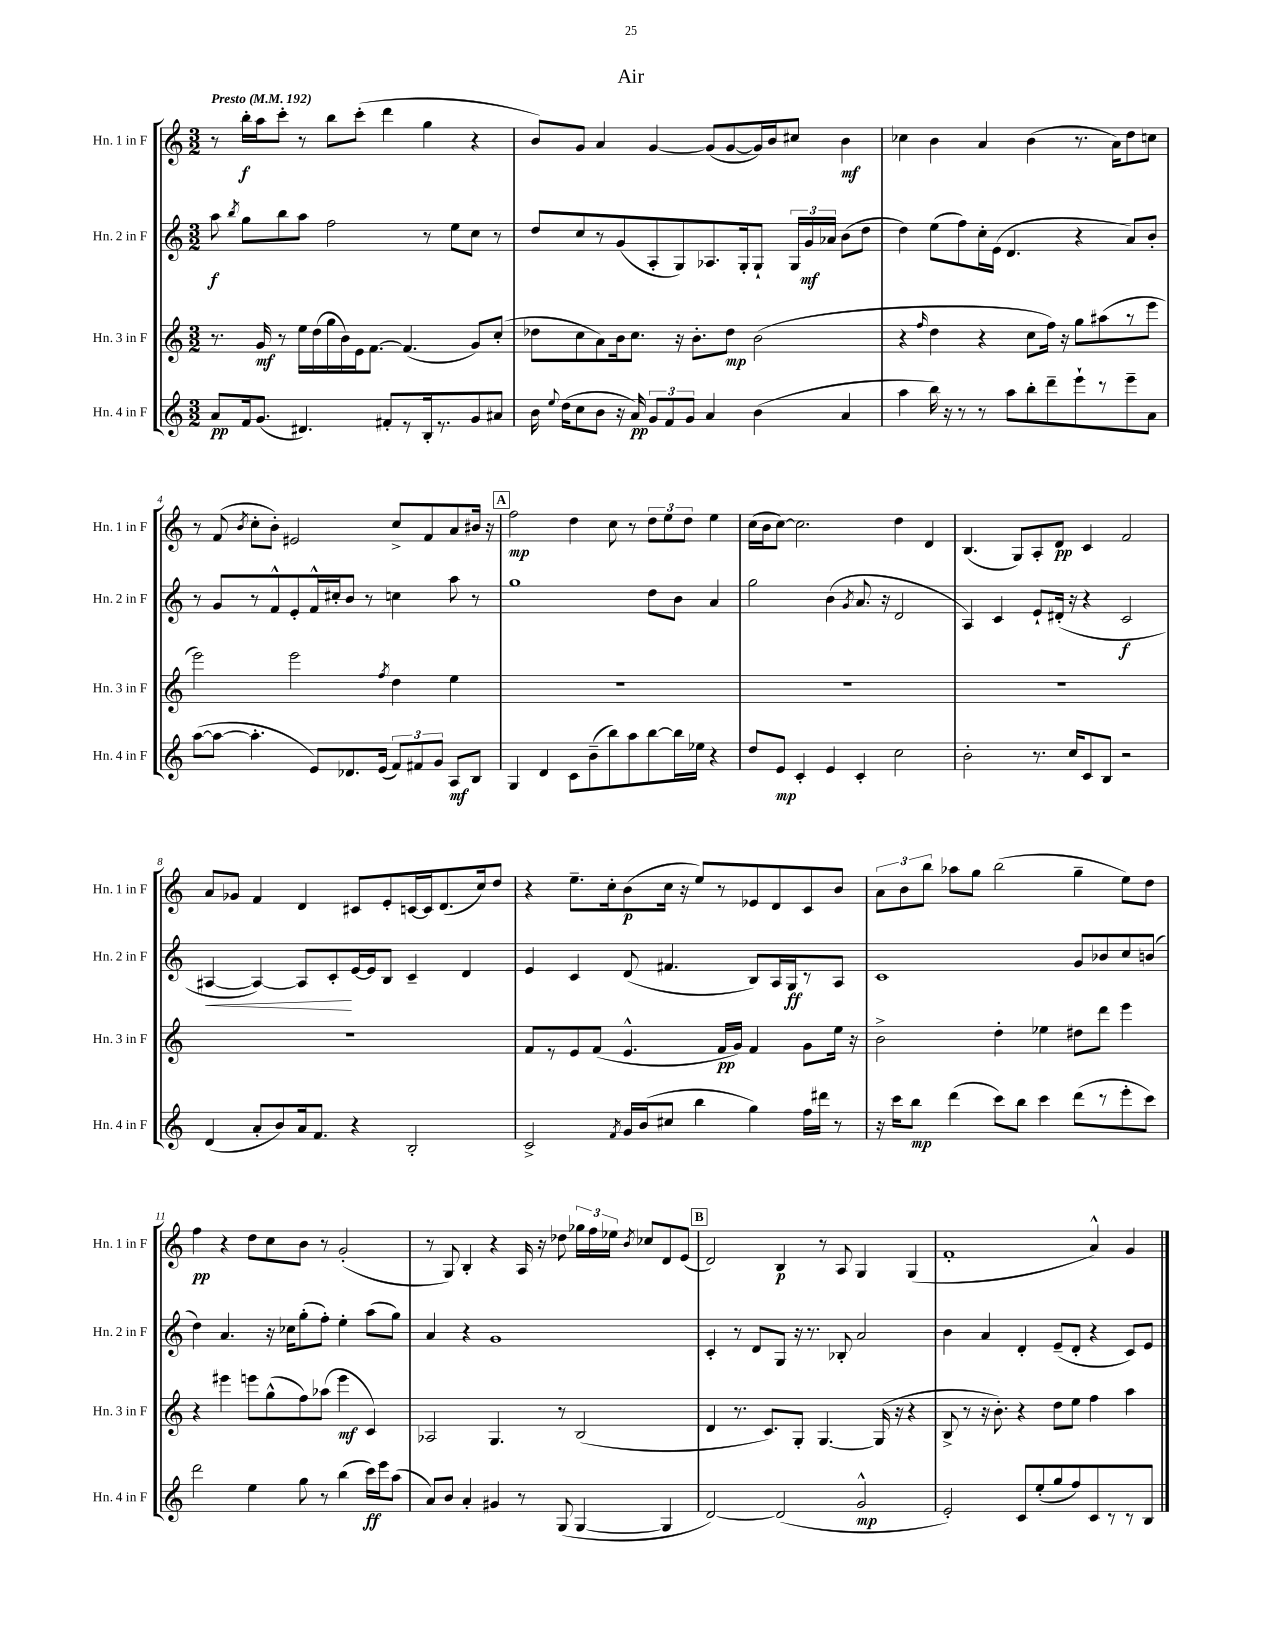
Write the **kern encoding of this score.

**kern	**kern	**kern	**kern
*staff4	*staff3	*staff2	*staff1
*clefG2	*clefG2	*clefG2	*clefG2
*k[]	*k[]	*k[]	*k[]
*M3/2	*M3/2	*M3/2	*M3/2
*MM192	*MM192	*MM192	*MM192
8a	8.r	8aa	8r
.	.	8qbb	.
16f	.	8gg	16bb'
(8.g	16g	.	16aa
.	8r	8bb	8ccc'
4.d#)	16ee	8aa	8r
.	(16dd	.	.
.	16gg	2ff	8bb
.	16b)	.	.
.	16e	.	(8ccc'
.	[8.f	.	.
8f#'	.	.	4ddd
8r	(4.f]	.	.
16B'	.	8r	4gg
8.r	.	.	.
.	.	8ee	.
8g	8g)	8cc	4r
8a#	(8cc'	8r	.
=	=	=	=
16b	8dd-	8dd	8b)
8qqee	.	.	.
(16dd	.	.	.
8cc	8cc	8cc	8g
8b	8a)	8r	4a
16r	16b	(8g	.
16a)	8.cc	.	.
12g	.	8A'	[4g
12f	.	.	.
.	16r	8G)	.
12g	.	.	.
.	8.b'	.	.
4a	.	8.A-	(8g]
.	8dd-	.	[8g
.	.	16G'	.
(4b	(2b	8G`	16g])
.	.	.	16b
.	.	24G	8cc#
.	.	24g	.
.	.	24a-	.
4a	.	(8b	4b
.	.	8dd	.
=	=	=	=
4aa	4r	4dd)	4cc-
.	16qqff	.	.
16bb)	4dd	(8ee	4b
16r	.	.	.
8r	.	8ff)	.
8r	4r	16cc'	4a
.	.	(16e	.
8aa	.	4.d	.
8bb'	8cc	.	(4b
8ddd~	16ff)	.	.
.	16r	.	.
8eee`	8gg	4r	8.r
8r	(8aa#	.	.
.	.	.	16a)
8eee~	8r	8a)	8dd
8a	8eee	8b'	8cc
=	=	=	=
([8aa	2eee)	8r	8r
8aa_	.	8g	(8f
.	.	.	8qb
4.aa']	.	8r	8cc'
.	.	8f^^	8b')
.	2eee	8e'	2e#
8e)	.	16f^^	.
.	.	16cc#'	.
8.d-	.	8b	.
.	.	8r	.
(16e	.	.	.
.	8qff	.	.
12f)	4dd	4cc	8cc^
12f#	.	.	.
.	.	.	8f
12g	.	.	.
8A	4ee	8aa	8a
8B	.	8r	16b#
.	.	.	16r
=	=	=	=
4G	1.r	1gg	2ff
4d	.	.	.
8c	.	.	4dd
(8b~	.	.	.
8bb)	.	.	8cc
8aa	.	.	8r
[8bb	.	8dd	12dd
.	.	.	12ee
16bb]	.	8b	.
.	.	.	12dd
16ee-	.	.	.
4r	.	4a	4ee
=	=	=	=
8dd	1.r	2gg	(16cc
.	.	.	16b
8e	.	.	[8cc)
4c'	.	.	2.cc]
4e	.	(4b	.
.	.	8qg	.
4c'	.	8.a	.
.	.	16r	.
2cc	.	2d	4dd
.	.	.	4d
=	=	=	=
2b'	1.r	4A)	(4.B
.	.	4c	.
.	.	.	8G)
8.r	.	8e`	8A'
.	.	(16d#'	8d
16cc	.	16r	.
8c	.	4r	4c
8B	.	.	.
2r	.	2c	2f
=	=	=	=
(4d	1.r	[4A#	8a
.	.	.	8g-
8a'	.	4A#_)	4f
8b)	.	.	.
16a	.	8A#]	4d
8.f	.	.	.
.	.	8c'	.
4r	.	[16e	8c#
.	.	16e]	.
.	.	8B	8e'
2B'	.	4c~	[16c
.	.	.	16c]
.	.	.	(8.d
.	.	4d	.
.	.	.	16cc)
.	.	.	8dd
=	=	=	=
2c^	8f	4e	4r
.	8r	.	.
.	8e	4c	8.ee~
.	(8f	.	.
.	.	.	16cc'
8qf	.	.	.
16g	4.e^^	(8d	(8b
(16b	.	.	.
8cc#	.	4.f#	16cc
.	.	.	16r
4bb	.	.	8ee)
.	16f	.	8r
.	16g)	.	.
4gg)	4f	8B)	8e-
.	.	16A	8d
.	.	16G	.
16ff	8g	8r	8c
16ddd#	.	.	.
8r	16ee	8A	8b
.	16r	.	.
=	=	=	=
16r	2b^	1c	12a
16ccc	.	.	.
.	.	.	12b
8bb	.	.	.
.	.	.	12bb
(4ddd	.	.	8aa-
.	.	.	8gg
8ccc)	4dd'	.	(2bb
8bb	.	.	.
4ccc	4ee-	.	.
(8ddd	8dd#	8g	4gg~
8r	8ddd	8b-	.
8eee'	4eee	8cc	8ee)
8ccc)	.	(8b	8dd
=	=	=	=
2ddd	4r	4dd)	4ff
.	4eee#	4.a	4r
4ee	8eee	.	8dd
.	(8gg^^	16r	8cc
.	.	16cc-	.
8gg	8ff)	(8gg'	8b
8r	(8aa-	8ff')	8r
(4bb	4eee	4ee'	(2g'
16ccc)	4c)	(8aa	.
16eee	.	.	.
(8aa	.	8gg)	.
=	=	=	=
8a)	2A-	4a	8r
8b	.	.	8G)
4a'	.	4r	4B'
4g#	4.G	1g	4r
8r	.	.	16A
.	.	.	16r
(8G	8r	.	8dd-
[4G	(2B	.	24gg-
.	.	.	24ff
.	.	.	24ee-
.	.	.	8qb
.	.	.	8cc-
4G]	.	.	8d
.	.	.	(8e
=	=	=	=
[2d)	4d	4c'	2d)
.	8.r	8r	.
.	.	8d	.
.	8.c)	.	.
(2d]	.	8G	4B
.	8G'	16r	.
.	.	8.r	.
.	[4.G	.	8r
.	.	8B-'	8A
2g^^	.	2a	4G
.	(16G]	.	.
.	16r	.	.
.	4r	.	(4G
=	=	=	=
2e')	8B^	4b	1f'
.	8r	.	.
.	16r	4a	.
.	8.b')	.	.
8c	4r	4d'	.
(8ee'	.	.	.
8gg	8dd	(8e~	.
8ff)	8ee	8d'	.
8c	4ff	4r	4a^^)
8r	.	.	.
8r	4aa	8c)	4g
8B	.	8e	.
==	==	==	==
*-	*-	*-	*-
